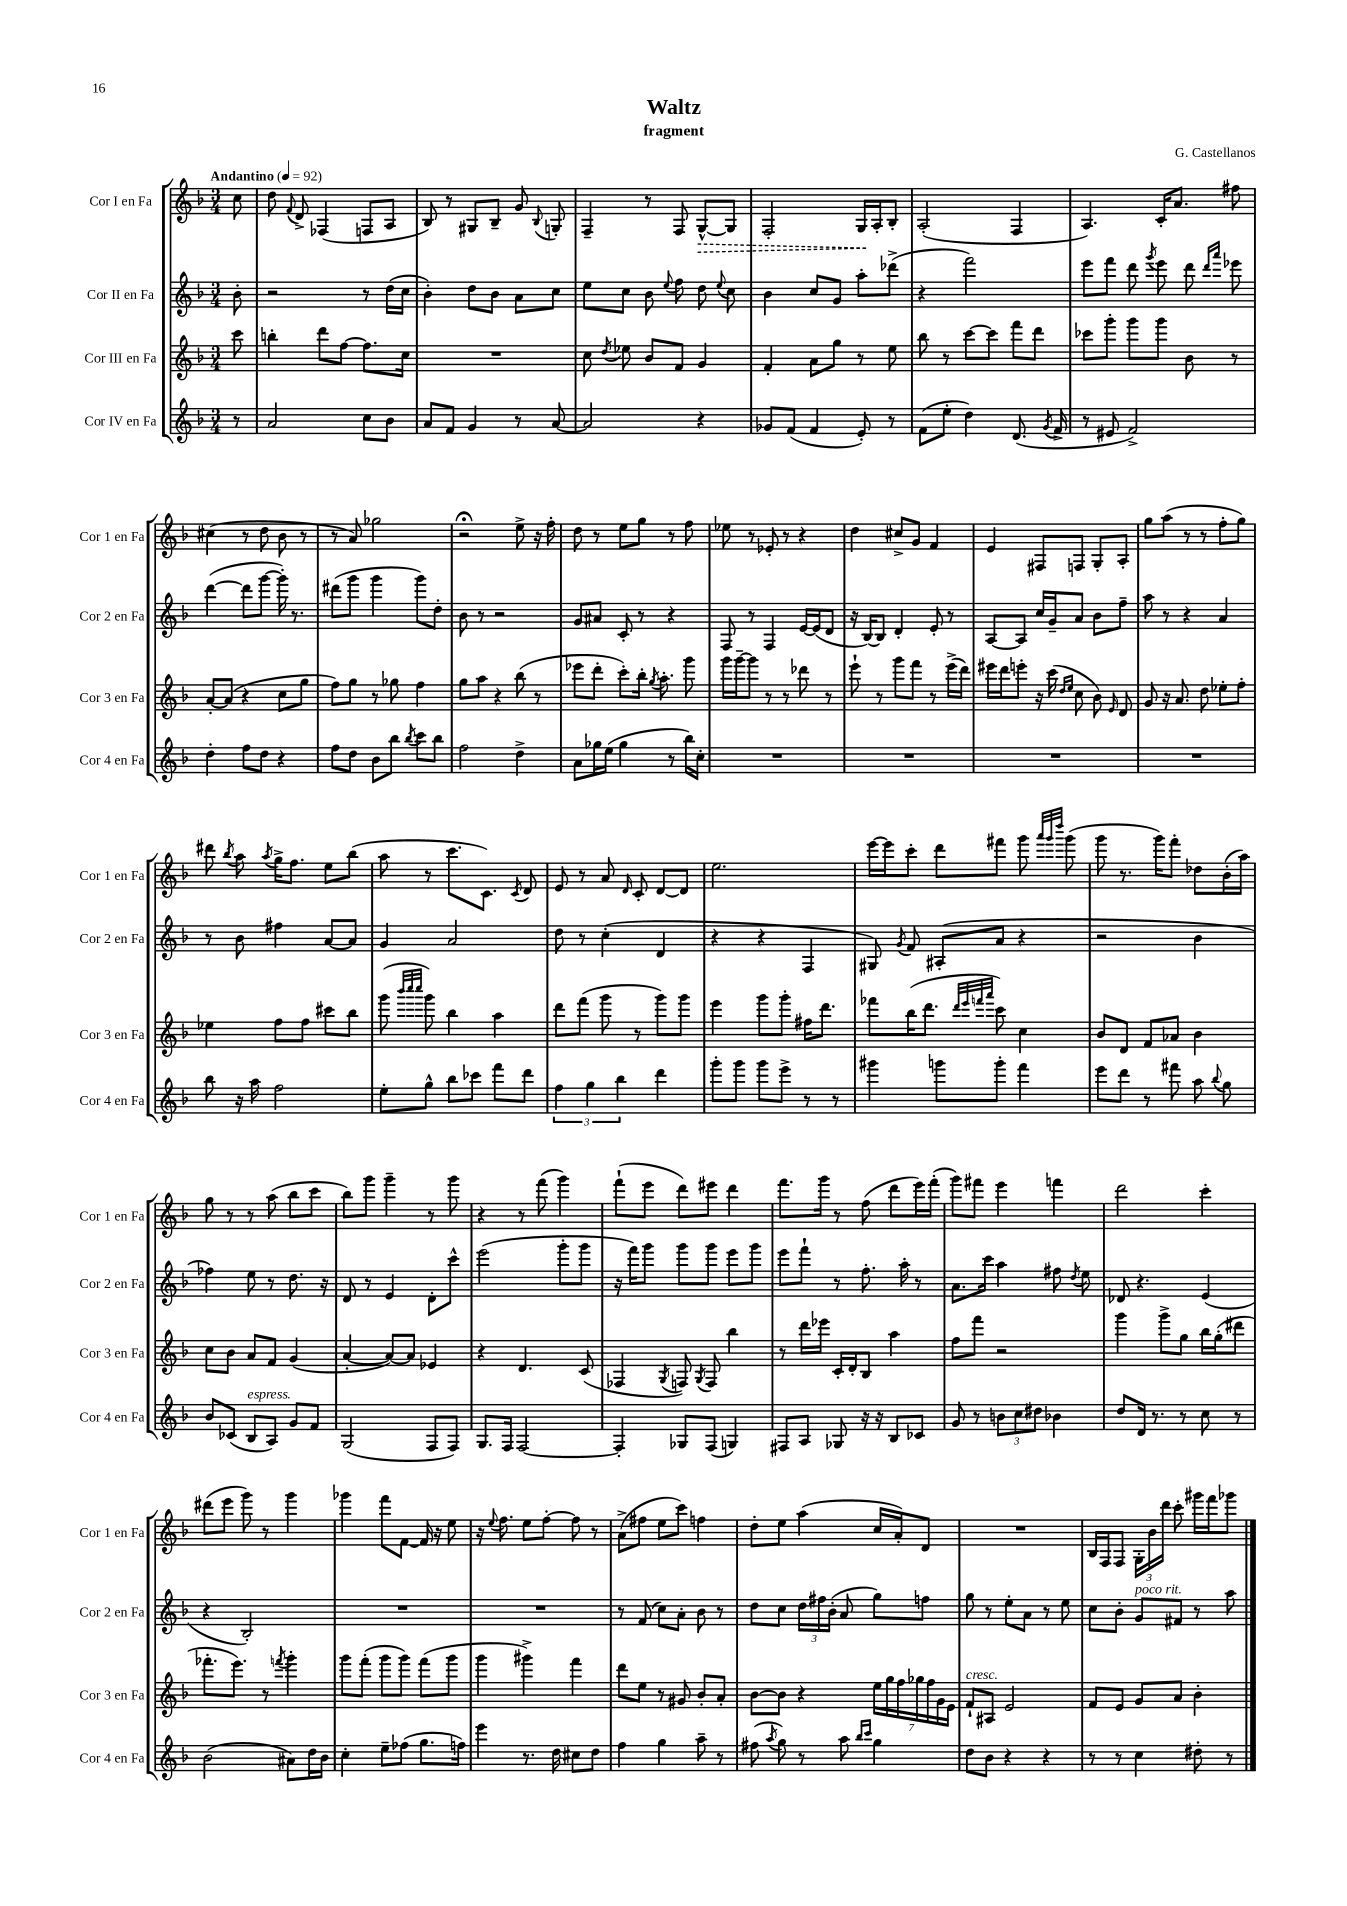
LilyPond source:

\header { title = "Waltz" composer = "G. Castellanos" subtitle = "fragment" }
<<
\new StaffGroup <<
\new Staff = "s0" \with { instrumentName = "Cor I en Fa" shortInstrumentName = "Cor 1 en Fa" } {
    \clef treble \key f \major \numericTimeSignature \time 3/4 \partial 8 \tempo "Andantino" 4 = 92
    \autoBeamOff c''8 |
    d''8 \appoggiatura { f'8 } d'8-> fes4( f8[ a8] |
    bes8) r8 gis8[ bes8]-- g'8 \appoggiatura { bes8 } g8-. |
    f4-- r8 f8 \once \override Hairpin.style = #'dashed-line g8[~-^\> g8] |
    f2-. g16[\! a16-. bes8]-. |
    a2-.( f4 |
    a4.) c'16[-. a'8.] fis''8 |
    cis''4( r8 d''8 bes'8 r8 |
    r8 a'8) ges''2 |
    r2\fermata e''8-> r16 f''16-. |
    d''8 r8 e''8[ g''8] r8 f''8 |
    ees''8 r8 ees'8-. r8 r4 |
    d''4 cis''8[-> g'8] f'4 |
    e'4 fis8[ f8] g8[-. a8]-. |
    g''8[ a''8]( r8 r8 f''8[-. g''8]) |
    dis'''8 \acciaccatura { bes''8 } a''8 \acciaccatura { a''8 } g''16[-> f''8.] e''8[ bes''8]( |
    a''8 r8 c'''8.[ c'8.]) \acciaccatura { c'8 } d'8 |
    e'8 r8 a'8 \grace { d'16 } c'8-. d'8[~ d'8] |
    e''2. |
    e'''16[~ e'''16 c'''8]-. d'''8[ fis'''8] g'''8 \grace { a'''32[ g'''32 d''''32] } g'''8( |
    g'''8 r8. g'''16[) f'''8]-. des''8[ bes'16-.( a''16]) |
    g''8 r8 r8 a''8( bes''8[ c'''8] |
    bes''8[) g'''8] g'''4-- r8 g'''8 |
    r4 r8 f'''8( g'''4) |
    f'''8[-!( e'''8] d'''8[) eis'''8] d'''4 |
    f'''8.[ g'''16] r8 f''8( d'''8[ e'''16) f'''16]-.( |
    g'''8[) fis'''8] e'''4 f'''4 |
    d'''2 c'''4-. |
    dis'''8[( e'''8] g'''8) r8 g'''4 |
    ges'''4 f'''8[ f'8]~ f'16 r16 e''8 |
    r16 \appoggiatura { e''8 } f''8. e''8[ f''8]~-. f''8 r8 |
    a'8[->( fis''8] e''8[ c'''8]) f''4 |
    d''8[-. e''8] a''4( c''16[ a'16-.) d'8] |
    R2. |
    bes16[ f16 f8] \tuplet 3/2 { g16[-. bes'16 d'''16] } c'''8-. gis'''16[ f'''16 ges'''8] \bar "|." |
}
\new Staff = "s1" \with { instrumentName = "Cor II en Fa" shortInstrumentName = "Cor 2 en Fa" } {
    \clef treble \key f \major \numericTimeSignature \time 3/4 \partial 8
    \autoBeamOff bes'8-. |
    r2 r8 d''16[( c''16] |
    bes'4-.) d''8[ bes'8] a'8[ c''8] |
    e''8[ c''8] bes'8 \appoggiatura { e''8 } f''8 d''8 \appoggiatura { e''8 } c''8 |
    bes'4 c''8[ g'8] a''8[-. des'''8]->( |
    r4 f'''2) |
    e'''8[ f'''8] d'''8 \acciaccatura { g'''8 } e'''8 d'''8 \grace { d'''16[ a'''16] } ees'''8 |
    d'''4~( d'''8[ g'''8]~ g'''16-.) r8. |
    dis'''8[( g'''8] g'''4 g'''8[) d''8]-. |
    bes'8 r8 r2 |
    g'8[ ais'8] c'8-. r8 r4 |
    f8 r8 f4 e'16[~ e'16( d'8] |
    r16 bes16[~) bes8] d'4-. e'8-. r8 |
    a8[~ a8] c''16[ g'16-- a'8] bes'8[ f''8]-- |
    a''8 r8 r4 a'4 |
    r8 bes'8 fis''4 a'8[~ a'8] |
    g'4 a'2 |
    d''8 r8 c''4-.( d'4 |
    r4 r4 f4 |
    gis8) \acciaccatura { g'8 } f'8 ais8[-.( a'8] r4 |
    r2 bes'4 |
    fes''4) e''8 r8 d''8. r16 |
    d'8 r8 e'4 d'8[-. c'''8]-^ |
    e'''2( g'''8[-. g'''8] |
    r16 f'''16[) g'''8] g'''8[ g'''8] e'''8[ g'''8] |
    e'''8[ f'''8]-! r8 f''8.-. a''16-. r8 |
    a'8.[ c'''16] a''4 fis''8 \acciaccatura { d''8 } e''8 |
    des'8 r4. e'4( |
    r4 bes2-.) |
    R2. |
    R2. |
    r8 f'8( c''8[) a'8]-. bes'8 r8 |
    d''8[ c''8] \tuplet 3/2 { d''16[ fis''16 bes'16]-.( } a'8 g''8[) f''8] |
    g''8 r8 e''8[-. a'8] r8 e''8 |
    c''8[ bes'8]-. g'8[^\markup { \italic "poco rit." } fis'8] r8 a''8 \bar "|." |
}
\new Staff = "s2" \with { instrumentName = "Cor III en Fa" shortInstrumentName = "Cor 3 en Fa" } {
    \clef treble \key f \major \numericTimeSignature \time 3/4 \partial 8
    \autoBeamOff c'''8 |
    b''4-. d'''8[ f''8]~ f''8.[ c''16] |
    R2. |
    c''8 \acciaccatura { d''8 } ees''8 bes'8[ f'8] g'4 |
    f'4-. a'8[ g''8] r8 e''8 |
    bes''8 r8 c'''8[~ c'''8] f'''8[ d'''8] |
    ces'''8[ g'''8]-. g'''8[ g'''8] bes'8 r8 |
    a'8[~-. a'8]( r4 c''8[ g''8] |
    f''8[) g''8] r8 ges''8 f''4 |
    g''8[ a''8] r4 bes''8( r8 |
    ees'''8[ d'''8]-. c'''8[-.) bes''16]-. \acciaccatura { g''8 } a''8.-. g'''8 |
    g'''16[ g'''16~-- g'''8] r8 r8 des'''8 r8 |
    e'''8-! r8 g'''8[ f'''8] r8 e'''16[->( d'''16]) |
    eis'''16[ d'''16 e'''8]-. r16 c'''16( \grace { d''16[ e''16] } c''8 bes'8) \grace { e'16 } d'8 |
    g'8 r16 a'8. d''8 ees''8[-. f''8]-. |
    ees''4 f''8[ f''8] cis'''8[ bes''8] |
    g'''8( \grace { bes'''32[ c''''32 c''''32] } g'''8) bes''4 a''4 |
    d'''8[ f'''8]( g'''8 r8 g'''8[) g'''8] |
    e'''4 g'''8[ g'''8]-. fis''16[ d'''8.] |
    fes'''8[ bes''16( d'''8.] \grace { d'''32[ e'''32 f'''32 a'''32] } c'''8) c''4 |
    bes'8[ d'8] f'8[ aes'8] bes'4 |
    c''8[ bes'8] a'8[ f'8] g'4( |
    a'4~-. a'8[~) a'8] ees'4 |
    r4 d'4. c'8( |
    fes4 \acciaccatura { g8 } f8) \acciaccatura { g8 } f8 bes''4 |
    r8 d'''16[ ees'''16] c'16[-. d'16-. bes8] a''4 |
    f''8[ f'''8] r2 |
    g'''4 g'''8[-> g''8] bes''16[ g''16-.( dis'''8] |
    fes'''8.[-. e'''8.]) r8 \acciaccatura { f'''8 } g'''4-. |
    g'''8[ f'''8]-.( g'''8[ g'''8]) f'''8[( g'''8] |
    g'''4 gis'''4->) f'''4 |
    d'''8[ e''8] r8 gis'8 bes'8[-. a'8]-. |
    bes'8[~ bes'8] r4 \tuplet 7/4 { e''16[ g''16 f''16 ges''16 f''16 g'16 e'16] } |
    f'8[-!^\markup { \italic "cresc." } ais8] e'2 |
    f'8[ e'8] g'8[ a'8] bes'4-. \bar "|." |
}
\new Staff = "s3" \with { instrumentName = "Cor IV en Fa" shortInstrumentName = "Cor 4 en Fa" } {
    \clef treble \key f \major \numericTimeSignature \time 3/4 \partial 8
    \autoBeamOff r8 |
    a'2 c''8[ bes'8] |
    a'8[ f'8] g'4 r8 a'8~ |
    a'2 r4 |
    ges'8[ f'8]( f'4 e'8-.) r8 |
    f'8[( e''8]-. d''4) d'8.( \acciaccatura { g'8 } f'16-> |
    r8 eis'8 f'2->) |
    d''4-. f''8[ d''8] r4 |
    f''8[ d''8] bes'8[ bes''8] \acciaccatura { bes''8 } c'''8[ bes''8] |
    f''2 d''4-> |
    a'8[ ges''16 e''16]( ges''4 r8 bes''16[) c''16]-. |
    R2. |
    R2. |
    R2. |
    R2. |
    bes''8 r16 a''16 f''2 |
    e''8[-. g''8]-^ bes''8[ ces'''8] f'''8[ d'''8] |
    \tuplet 3/2 { f''4 g''4 bes''4 } d'''4 |
    g'''8[-. g'''8] g'''8[ e'''8]-> r8 r8 |
    gis'''4 g'''8[ g'''8]-. f'''4 |
    e'''8[ d'''8] r8 fis'''8 a''8 \appoggiatura { bes''8 } g''8 |
    bes'8[ ces'8]( bes8[^\markup { \italic "espress." } a8]) g'8[ f'8] |
    g2( f8[ f8]) |
    g8.[ f16] f2~ |
    f4-. ges8[ f8]( g4) |
    fis8[ a8] ges8 r16 r16 bes8[ ces'8] |
    g'8 r8 \tuplet 3/2 { b'8[ c''8 dis''8] } bes'4 |
    d''8[ d'16] r8. r8 c''8 r8 |
    bes'2( ais'8[) d''16 bes'16] |
    c''4-. e''8[-- fes''8]( g''8.[ f''16]) |
    e'''4 r8. d''16 cis''8[ d''8] |
    f''4 g''4 a''8-- r8 |
    fis''8( \acciaccatura { a''8 } g''8) r8 a''8 \grace { bes''16[ c'''16] } g''4 |
    d''8[ bes'8] r4 r4 |
    r8 r8 c''4 dis''8-. r8 \bar "|." |
}
>>
>>
\layout { \context { \Score \remove "Bar_number_engraver" } }
